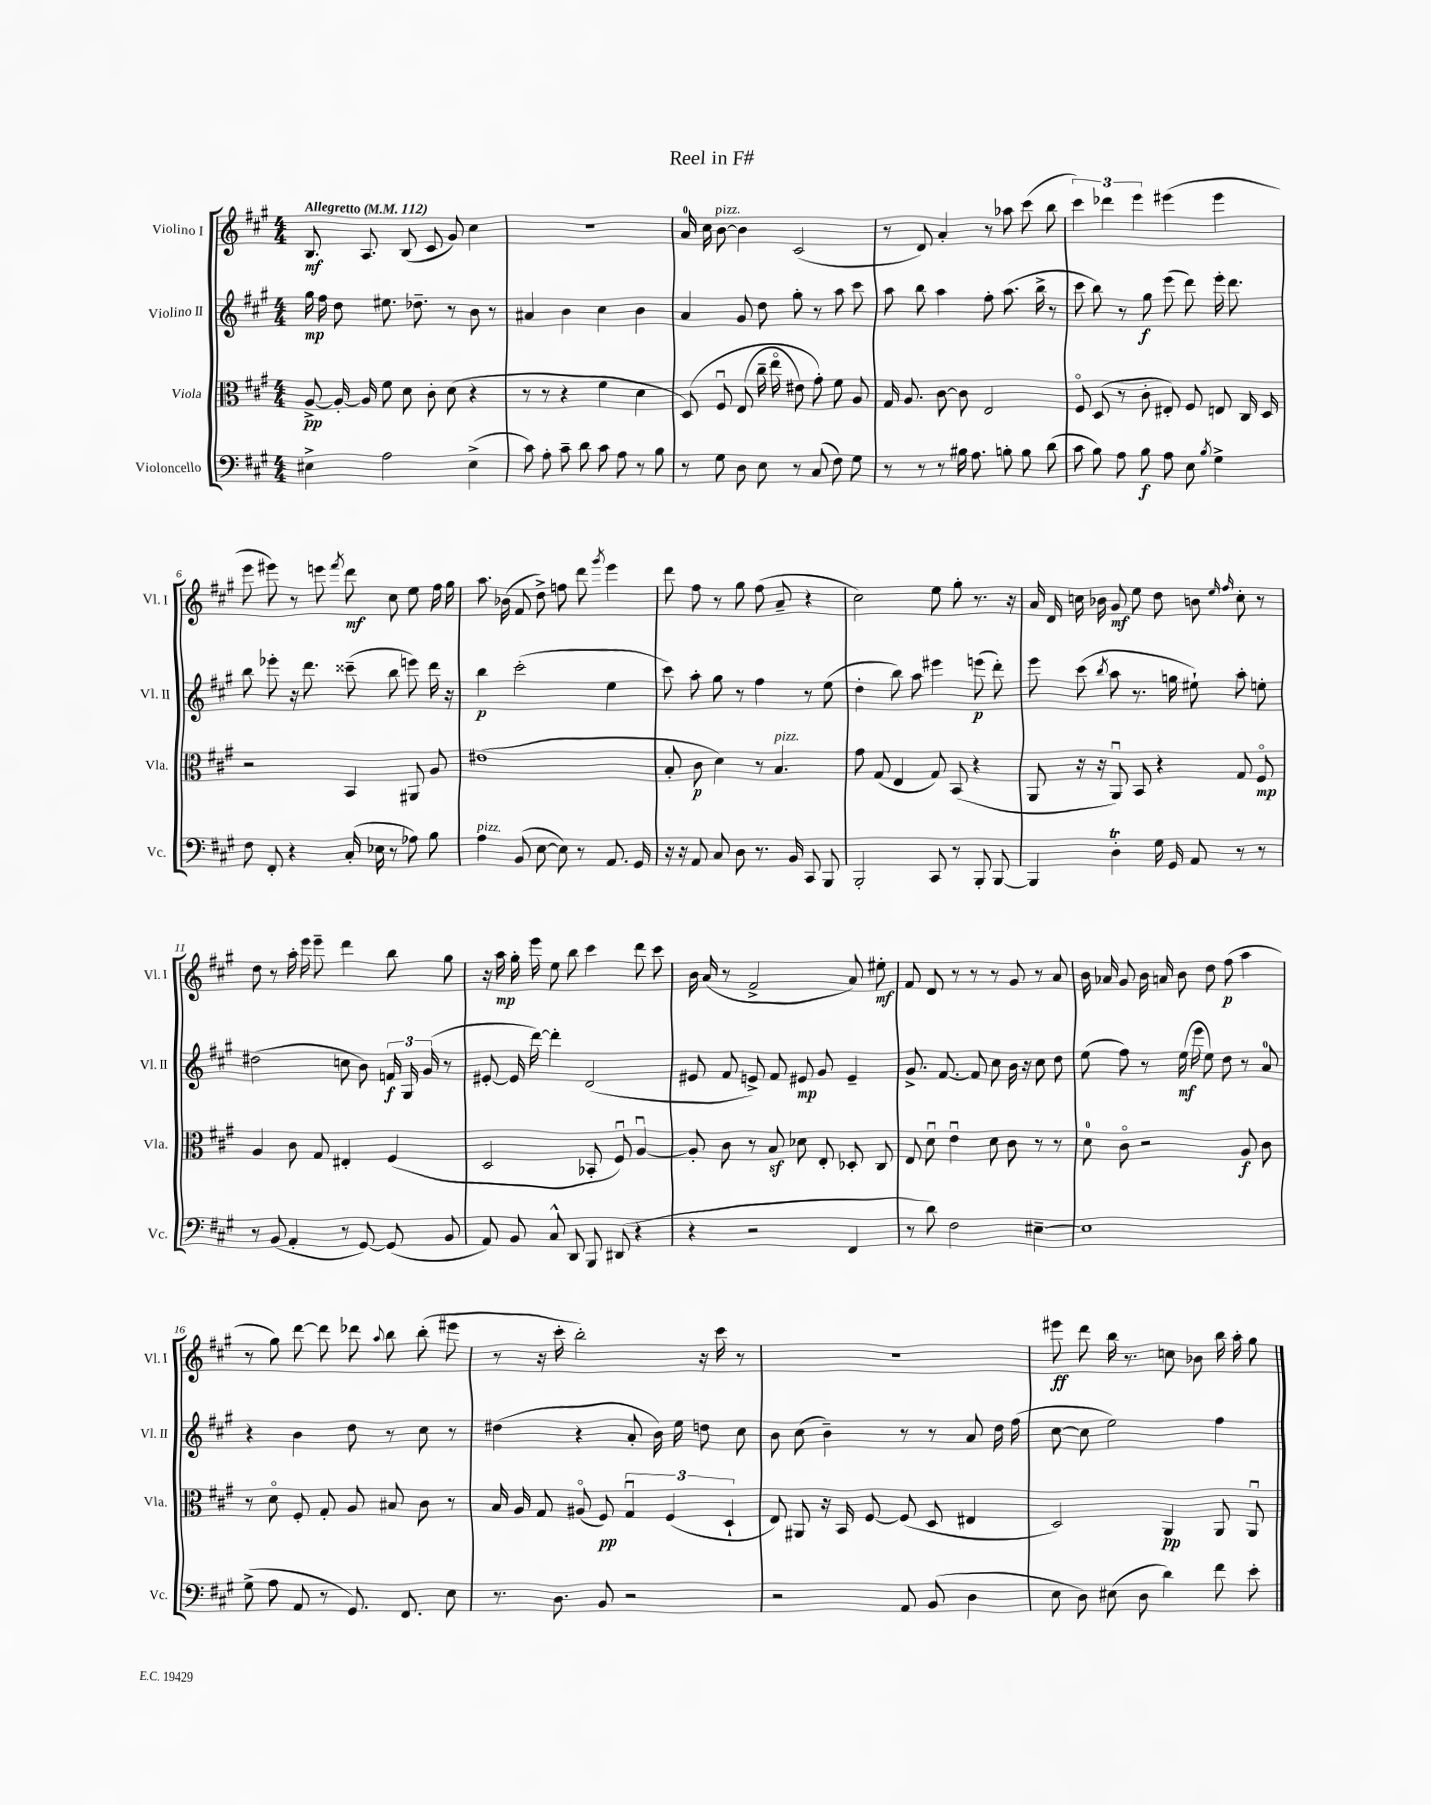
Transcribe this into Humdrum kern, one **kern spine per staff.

**kern	**kern	**kern	**kern
*staff4	*staff3	*staff2	*staff1
*clefF4	*clefC3	*clefG2	*clefG2
*k[f#c#g#]	*k[f#c#g#]	*k[f#c#g#]	*k[f#c#g#]
*M4/4	*M4/4	*M4/4	*M4/4
*MM112	*MM112	*MM112	*MM112
4E#^	[8A^	16gg#	8.B
.	.	16ff#	.
.	16A'_	8dd	.
.	16A]	.	8.A
2A	8f#	8.ee#	.
.	8d	.	(8B
.	.	8.dd-~	.
.	8c#'	.	8c#
.	(8d	8r	8g#)
(4E#^	4r	8b	4cc#
.	.	8r	.
=	=	=	=
8c#)	8r	4a#	1r
8A'	8r	.	.
8c#~	4r	4b	.
8d	.	.	.
8c#	4f#	4cc#	.
8A	.	.	.
8r	4d	4b	.
8B	.	.	.
=	=	=	=
8r	&(8D)	4a	16a
.	.	.	16cc#
8G#	8F#u	.	[8b
8D	(8E	8g#	4b]
8E	16cc#~	8dd	.
.	16eeo	.	.
8r	8e#)	8gg#'	(2c#
(8C#	8g#'&)	8r	.
8F#)	8f#	8aa	.
8G#	8A	8ccc#	.
=	=	=	=
8r	16G#	8aa	8r
.	8.A	.	.
8r	.	8bb	8d)
8r	[8c#	4aa	4a'
16B#	8c#]	.	.
8.A	.	.	.
.	2E	8ff#'	8r
8B'	.	(8.aa	8aa-
8B	.	.	(8ccc#
.	.	16bb^	.
(8d	.	8r	8bb
=	=	=	=
8c#	8F#o	8ccc#	6ccc#)
8B)	(8D	8bb)	.
.	.	.	6ddd-
8A	8r	8r	.
.	.	.	6eee
8B	8c#'	8gg#	.
8A	8E#')	(8eee	(4eee#
8E	8F#	8ddd)	.
8qB	.	.	.
4G#^	8E	16eee'	4eee#
.	.	8.ddd	.
.	16C#	.	.
.	16D	.	.
=	=	=	=
8F#	2r	8bb	8eee
8FF#'	.	8eee-'	8eee#)
4r	.	16r	8r
.	.	8.ddd	.
.	.	.	8eee
.	.	.	8qfff#
(16C#'	4BB	(8ccc##~	8ddd
16E-	.	.	.
8r	.	8bb	8cc#
8A-)	8AA#	8eee)	8ee
8B	8A	16ddd	16ff#
.	.	16r	16gg#
=	=	=	=
4A	(1e#	4bb	8.aa
.	.	.	(16b-
(8BB	.	(2ccc#'	8f#
[8E	.	.	8dd^)
8E])	.	.	8ff
8r	.	.	8ddd
.	.	.	8qggg#
8.AA	.	4ee	4eee
16GG#	.	.	.
=	=	=	=
16r	8B'	8ccc#)	8ddd
16r	.	.	.
8AA	8c#	8aa'	8ff#
8C#	4d)	8gg#	8r
8D	.	8r	8gg#
8.r	8r	4ff#	(8ff#
.	4.B	.	8a~
16BB	.	.	.
8CC#	.	8r	4r
8BBB	.	(8ee	.
=	=	=	=
2BBB'	8g#	4dd'	2cc#)
.	(8G#	.	.
.	4E	8bb)	.
.	.	8aa	.
8CC#	8G#)	4eee#	8ee
8r	(8BB	.	8gg#'
8BBB'	4r	(8eee	8.r
[8BBB	.	8ddd')	.
.	.	.	16r
=	=	=	=
4BBB]	8AA	8eee	16a
.	.	.	16d
.	16r	(8ccc#	16cc
.	16r	.	16b-
.	.	8qbb	.
4D'	8AAu)	8aa	8g#
.	8BB	8.r	8ee
16G#	4r	.	8dd
16GG#	.	16gg	.
8AA	.	8ee#`)	8b
.	.	.	16qqee
.	.	.	16qqff#
8r	8G#	8aa'	8cc'
8r	8F#o	8ee'	8r
=	=	=	=
8r	4A	(2dd#	8dd
(8BB	.	.	8r
4AA'	8c#	.	16aa'
.	.	.	16eee
.	8G#	.	8eee~
8r	4E#'	8cc	4ddd
[8GG#)	.	8b)	.
(8GG#]	(4F#	24f	8bb
.	.	24G#	.
.	.	(24g#	.
8BB	.	8r	8gg#
=	=	=	=
8AA)	2D	[8e#'	16r
.	.	.	16aa
8BB	.	16e#]	16gg#'
.	.	[16ddd)	16eee
8C#^^	.	4ddd']	8ee
8DD	.	.	8bb
8BBB	8BB-'	(2d	4ccc#
(8DD#	8F#u)	.	.
4r	[4Au	.	8ddd
.	.	.	8ccc#
=	=	=	=
4r	8A']	8e#	16b
.	.	.	(16a
.	8c#	8f#	8r
2r	8r	8e^)	2f#^
.	8B	8f#	.
.	8d-	8e#	.
.	8E'	8g#	.
4FF#	8D-'	4e#~	8a)
.	8C#	.	8ee#'
=	=	=	=
8r	8E	8.g#^	8f#
8d)	8du	.	8d
.	.	[8.f#	.
2F#	4eu	.	8r
.	.	8f#]	8r
.	8d	8cc#	8r
.	8c#	16b	8g#
.	.	16r	.
[4E#~	8r	8cc#	8r
.	8r	8dd	8a
=	=	=	=
1E#]	8d	(8ee	16b
.	.	.	16a-
.	8c#o	8ff#)	8g#
.	2r	8r	16b
.	.	.	16a
.	.	(16ee	8b
.	.	16eee	.
.	.	8ee)	8dd
.	.	8dd	(8ff#
.	8A	8r	4aa
.	8c#	8a	.
=	=	=	=
(8G#^	8r	4r	8r
8A	8do	.	8gg#)
8AA	8F#'	4b	[8ddd
8r	8G#'	.	8ddd]
8.GG#)	8A	8dd	8ddd-
.	.	.	8qqaa
.	8B#	8r	8bb
8.FF#	.	.	.
.	8c#	8cc#	(8bb'
8E	8r	8r	8eee#
=	=	=	=
8.r	16B	(4dd#	8r
.	16A	.	.
.	8G#	.	16r
8.D	.	.	16ccc#'
.	(8A#o	4r	2bb')
8BB	8F#)	.	.
2r	6G#u	8a'	.
.	.	16b)	.
.	(6F#	.	.
.	.	16ee	.
.	.	8dd	16r
.	.	.	16ccc#
.	6D`	.	.
.	.	8cc#	8r
=	=	=	=
2r	8E)	8b	1r
.	8AA#	(8cc#	.
.	16r	4b~)	.
.	16BB	.	.
.	[8F#	.	.
8AA	(8F#]	8r	.
(8BB	8D	8r	.
4D	4E#	8a	.
.	.	16dd	.
.	.	(16ff#	.
=	=	=	=
8E	2D)	[8cc#	8eee#
8D)	.	8cc#]	8ddd
(8E#	.	2ee)	16bb
.	.	.	8.r
8D	.	.	.
4d)	4AA	.	8cc
.	.	.	8b-
8f#	8AA	4ff#	16bb
.	.	.	16aa'
8e'	8AAu	.	8gg#
==	==	==	==
*-	*-	*-	*-
